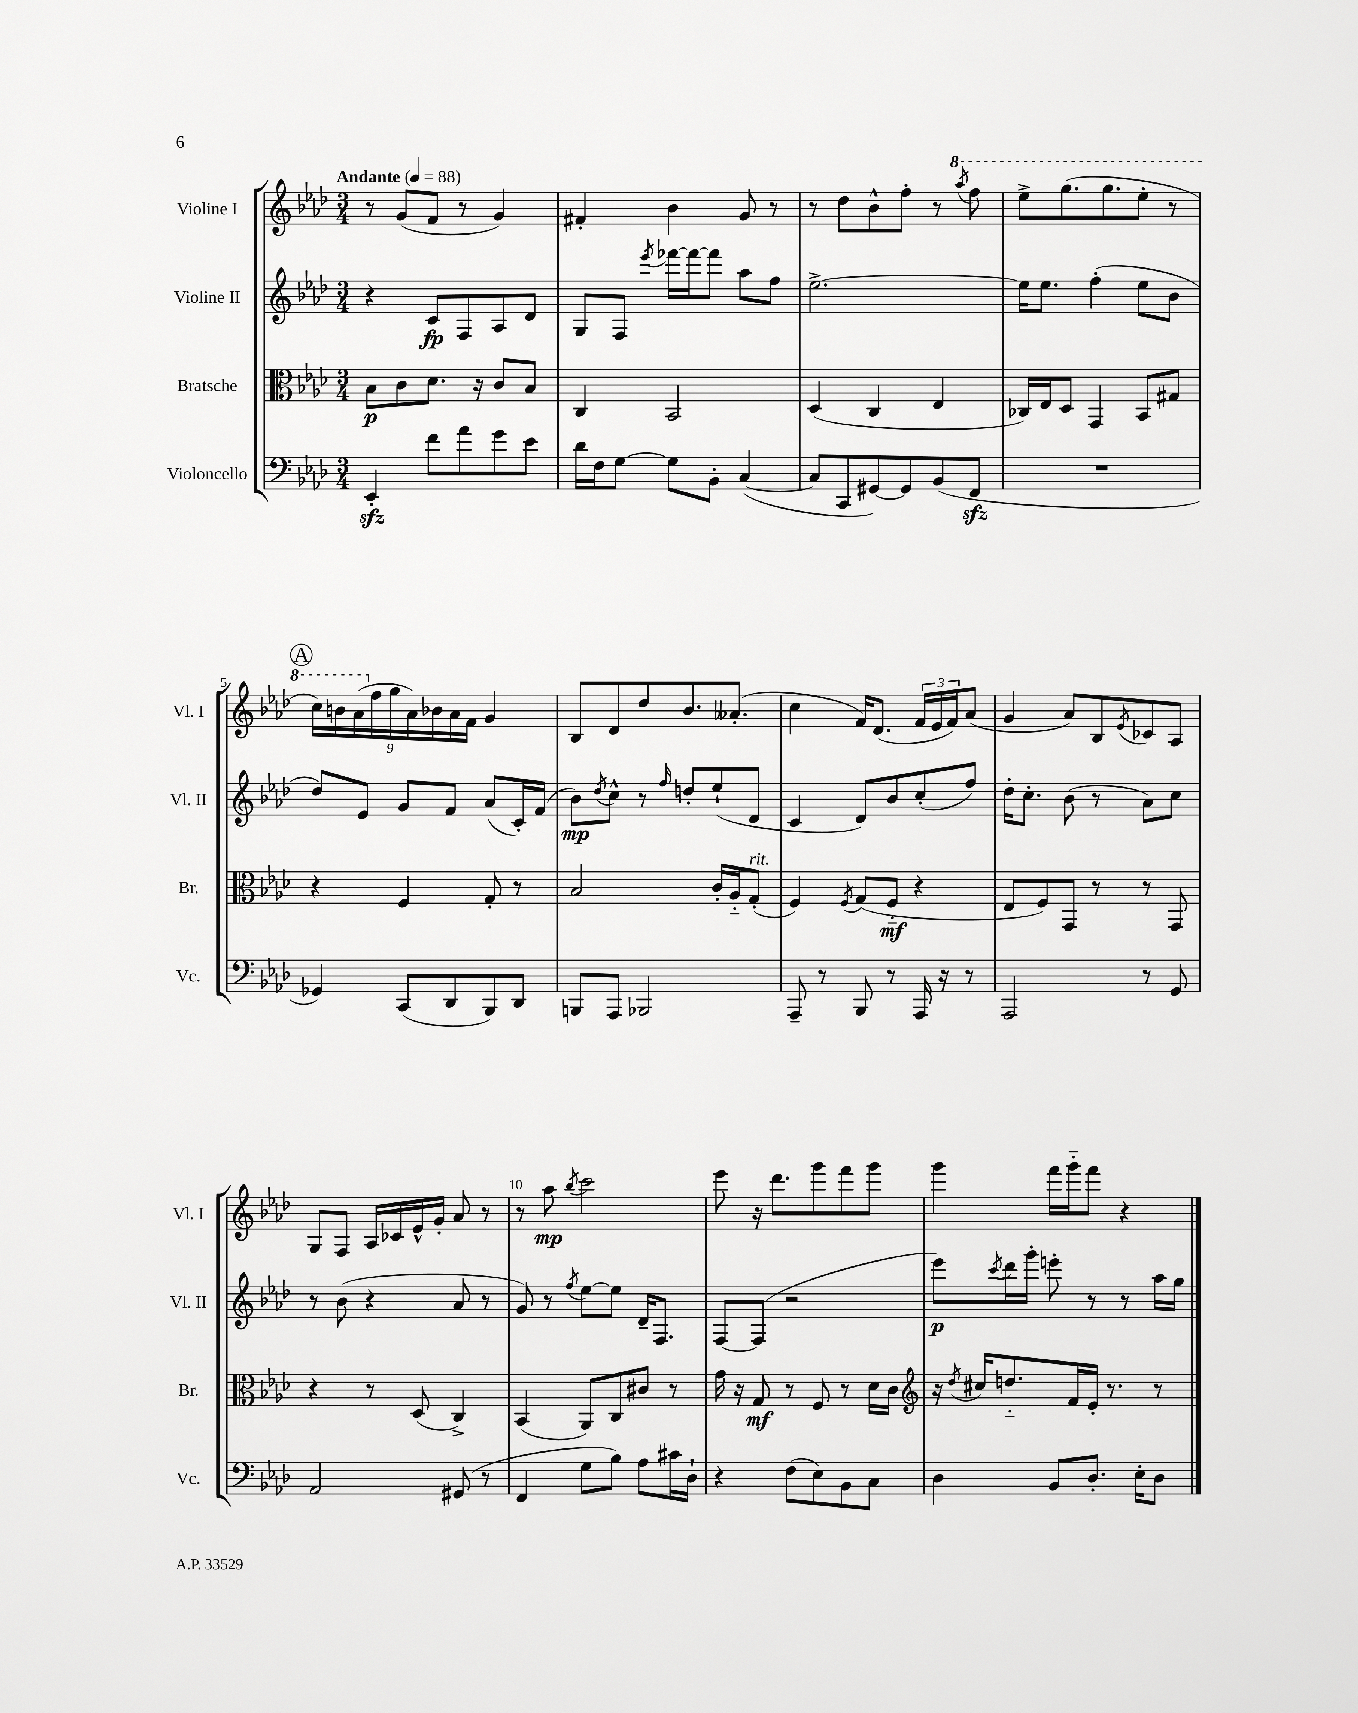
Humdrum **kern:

**kern	**kern	**kern	**kern
*staff4	*staff3	*staff2	*staff1
*clefF4	*clefC3	*clefG2	*clefG2
*k[b-e-a-d-]	*k[b-e-a-d-]	*k[b-e-a-d-]	*k[b-e-a-d-]
*M3/4	*M3/4	*M3/4	*M3/4
*MM88	*MM88	*MM88	*MM88
4EE-'	8B-	4r	8r
.	8c	.	(8g
8f	8.d-	8c	8f
8a-	.	8F	8r
.	16r	.	.
8g	8c	8A-	4g)
8e-	8B-	8d-	.
=	=	=	=
16d-	4C	8G	4f#'
16F	.	.	.
[8G	.	8F	.
.	.	8qeee-	.
8G]	2BB-	[16fff-	4b-
.	.	16fff-_	.
8BB-'	.	8fff-]	.
([4C	.	8aa-	8g
.	.	8ff	8r
=	=	=	=
8C]	(4D-	[2.ee-^	8r
8CC	.	.	8dd-
[8GG#)	4C	.	8b-^^
8GG#]	.	.	8ff'
(8BB-	4E-	.	8r
.	.	.	8qaaa-
8FF	.	.	8fff
=	=	=	=
2.r	16C-)	16ee-]	8eee-^
.	16E-	8.ee-	.
.	8D-	.	(8.ggg
.	4GG	(4ff'	.
.	.	.	8.ggg
.	8BB-	8ee-	8eee-'
.	8G#	8b-	8r
=	=	=	=
4GG-)	4r	8dd-)	18ccc)
.	.	.	18bb
.	.	.	(18aa-
.	.	8e-	.
.	.	.	18ff
.	.	.	18gg
(8CC	4F	8g	.
.	.	.	18a-)
.	.	.	18b-
8DD-	.	8f	.
.	.	.	18a-
.	.	.	18f
8BBB-)	8G'	(8a-	4g
8DD-	8r	16c')	.
.	.	(16f	.
=	=	=	=
8BBB	2B-	8b-)	8B-
.	.	8qdd-	.
8AAA-	.	8cc^^	8d-
2BBB-	.	8r	8dd-
.	.	16qqff	.
.	.	8dd'	8.b-
.	16c'	(8ee-`	.
.	16A-'~	.	(8.a--'
.	(8G'	8d-	.
=	=	=	=
8AAA-~	4F)	4c	4cc
8r	.	.	.
.	8qF	.	.
8BBB-	(8G	8d-)	16f)
.	.	.	(8.d-
8r	8F'~	8b-	.
16AAA-	4r	(8cc'	24f
.	.	.	24e-
16r	.	.	.
.	.	.	24f)
8r	.	8ff)	(8a-
=	=	=	=
2AAA-	8E-	16dd-'	4g
.	.	8.cc'	.
.	8F)	.	.
.	8GG	(8b-	8a-)
.	8r	8r	8B-
.	.	.	8qe-
8r	8r	8a-)	8c-
8GG	8GG	8cc	8A-
=	=	=	=
2AA-	4r	8r	8G
.	.	(8b-	8F
.	8r	4r	16A-
.	.	.	16c-
.	(8D-	.	16e-^^
.	.	.	16g'
(8GG#	4C^)	8a-	8a-
8r	.	8r	8r
=	=	=	=
4FF	(4BB-	8g)	8r
.	.	8r	8aa-
.	.	8qff	8qbb-
8G	8AA-)	[8ee-	2ccc
8B-)	8C	8ee-]	.
8A-	8c#	16d-~	.
.	.	8.F	.
16c#	8r	.	.
16D-`	.	.	.
=	=	=	=
4r	16g	[8F	8eee-
.	16r	.	.
.	8G	(8F]	16r
.	.	.	8.ddd-
(8F	8r	2r	.
8E-)	8F	.	8ggg
8BB-	8r	.	8fff
8C	16d-	.	8ggg
.	16c	.	.
=	=	=	=
*	*clefG2	*	*
4D-	16r	8eee-)	4ggg
.	8qdd-	.	.
.	16cc#	.	.
.	.	8qccc	.
.	8.dd'~	16ddd-	.
.	.	16ggg'	.
8BB-	.	8eee'	16fff
.	16f	.	16ggg'~
8.D-'	16e-'	8r	8fff
.	8.r	.	.
.	.	8r	4r
16E-'	.	.	.
8D-	8r	16aa-	.
.	.	16gg	.
==	==	==	==
*-	*-	*-	*-
